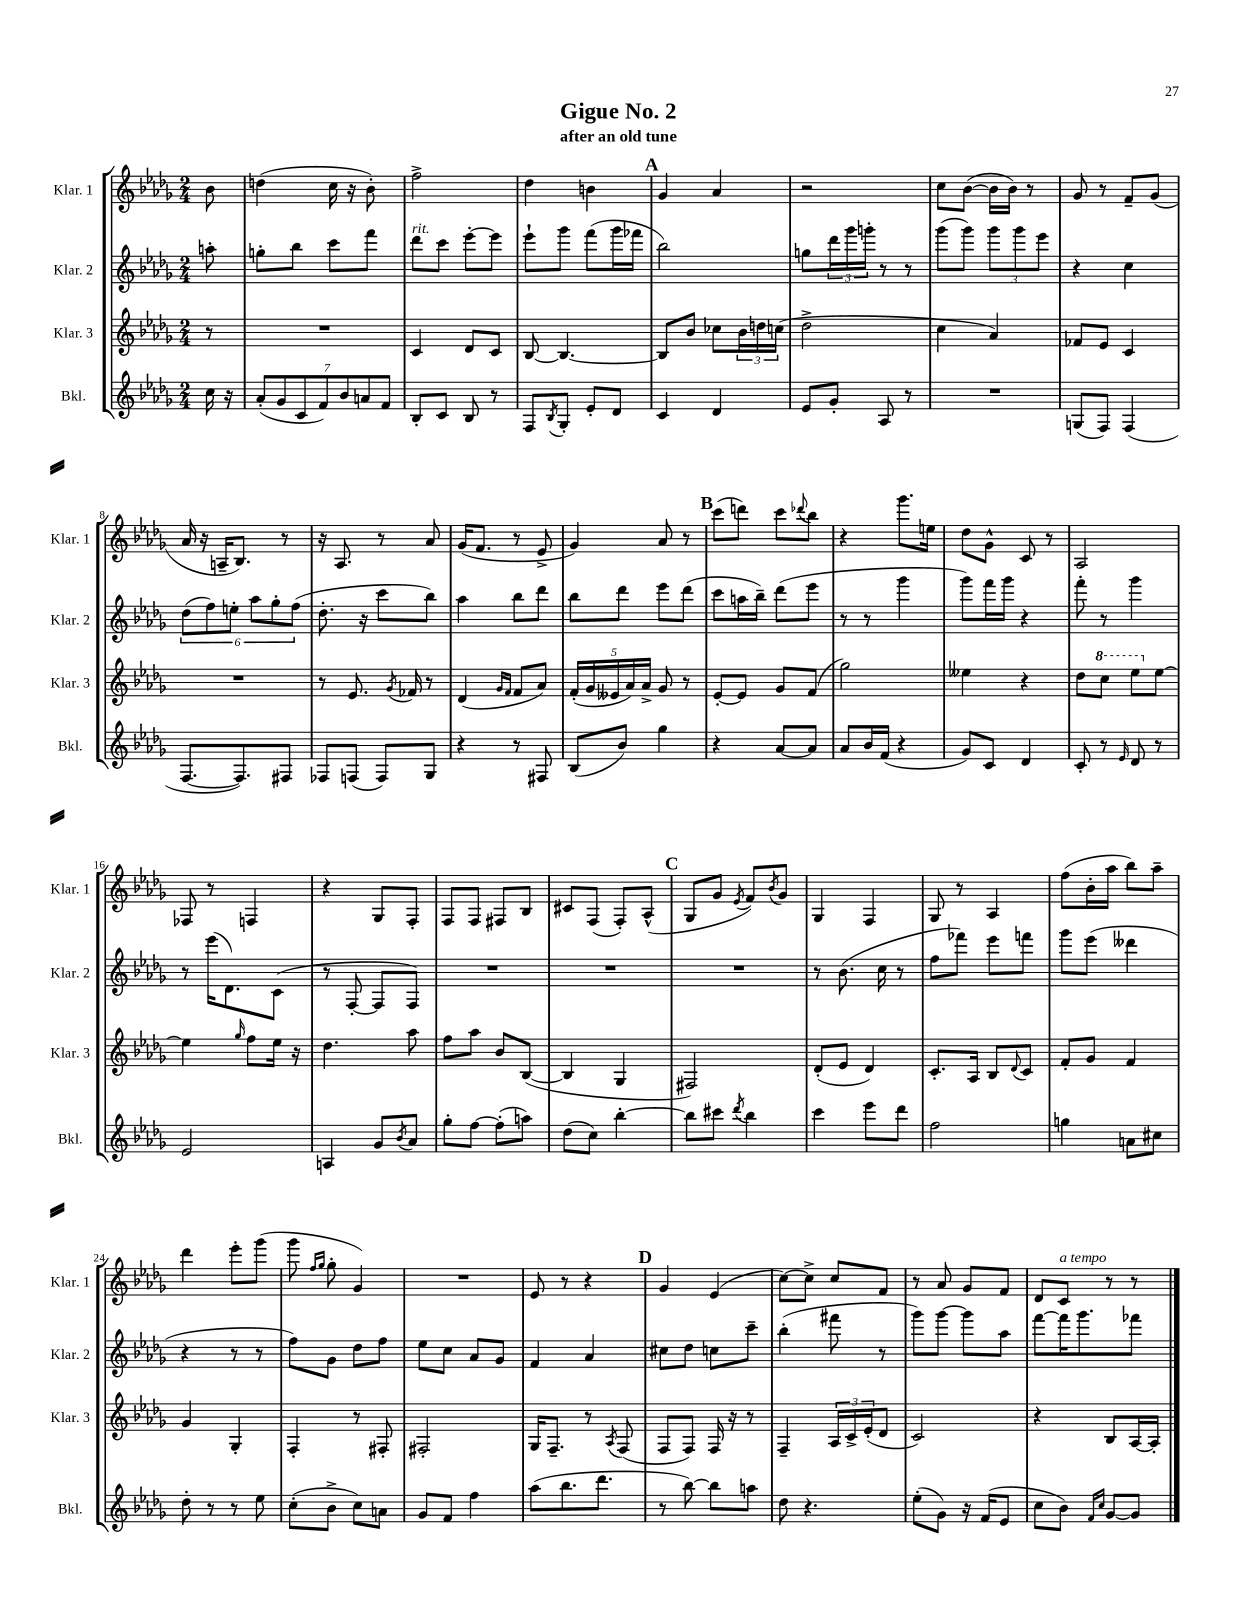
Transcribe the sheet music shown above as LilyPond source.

\header { title = "Gigue No. 2" subtitle = "after an old tune" }
<<
\new StaffGroup <<
\new Staff = "s0" \with { instrumentName = "Klar. 1" shortInstrumentName = "Klar. 1" } {
    \clef treble \key des \major \numericTimeSignature \time 2/4 \partial 8
    bes'8 |
    d''4( c''16 r16 bes'8-.) |
    f''2-> |
    des''4 b'4 |
    \mark \markup { \bold "A" } ges'4 aes'4 |
    r2 |
    c''8 bes'8~( bes'16 bes'16) r8 |
    ges'8 r8 f'8-- ges'8( |
    aes'16 r16 a16-- bes8.) r8 |
    r16 aes8. r8 aes'8 |
    ges'16( f'8. r8 ees'8-> |
    ges'4) aes'8 r8 |
    \mark \markup { \bold "B" } c'''8( d'''8) c'''8 \appoggiatura { des'''8 } bes''8 |
    r4 ges'''8. e''16 |
    des''8 ges'8-^ c'8 r8 |
    aes2 |
    fes8 r8 f4 |
    r4 ges8 f8-. |
    f8 f8 fis8 bes8 |
    cis'8 f8( f8-.) aes8-^( |
    \mark \markup { \bold "C" } ges8 ges'8 \acciaccatura { ees'8 } f'8) \acciaccatura { bes'8 } ges'8 |
    ges4 f4 |
    ges8 r8 aes4 |
    f''8( bes'16-. aes''16 bes''8) aes''8-- |
    des'''4 ees'''8-. ges'''8( |
    ges'''8 \grace { f''16 ges''16 } ges''8-. ges'4) |
    R2 |
    ees'8 r8 r4 |
    \mark \markup { \bold "D" } ges'4 ees'4( |
    c''8~) c''8-> c''8 f'8 |
    r8 aes'8 ges'8 f'8 |
    des'8 c'8^\markup { \italic "a tempo" } r8 r8 \bar "|." |
}
\new Staff = "s1" \with { instrumentName = "Klar. 2" shortInstrumentName = "Klar. 2" } {
    \clef treble \key des \major \numericTimeSignature \time 2/4 \partial 8
    a''8-. |
    g''8-. bes''8 c'''8 f'''8 |
    des'''8^\markup { \italic "rit." } c'''8 ees'''8~-. ees'''8 |
    ees'''8-! ges'''8 f'''8( ges'''16 fes'''16 |
    \mark \markup { \bold "A" } bes''2) |
    g''8 \tuplet 3/2 { des'''16 ges'''16 g'''16-. } r8 r8 |
    ges'''8( ges'''8) \tuplet 3/2 { ges'''8 ges'''8 ees'''8 } |
    r4 c''4 |
    \tuplet 6/4 { des''8( f''8) e''8-. aes''8 ges''8-. f''8( } |
    des''8.-. r16 c'''8 bes''8) |
    aes''4 bes''8 des'''8 |
    bes''8 des'''8 ees'''8 des'''8( |
    \mark \markup { \bold "B" } c'''8 a''16 bes''16--) des'''8( ees'''8 |
    r8 r8 ges'''4 |
    ges'''8) f'''16 ges'''16 r4 |
    f'''8-. r8 ges'''4 |
    r8 ees'''16( des'8.) c'8( |
    r8 f8~-. f8 f8) |
    R2 |
    R2 |
    \mark \markup { \bold "C" } R2 |
    r8 bes'8.( c''16 r8 |
    f''8 fes'''8) ees'''8 f'''8 |
    ges'''8 ees'''8( deses'''4 |
    r4 r8 r8 |
    f''8) ges'8 des''8 f''8 |
    ees''8 c''8 aes'8 ges'8 |
    f'4 aes'4 |
    \mark \markup { \bold "D" } cis''8 des''8 c''8 c'''8-- |
    bes''4-.( fis'''8 r8 |
    ges'''8) ges'''8~ ges'''8 aes''8 |
    f'''8~ f'''16 ges'''8. fes'''8 \bar "|." |
}
\new Staff = "s2" \with { instrumentName = "Klar. 3" shortInstrumentName = "Klar. 3" } {
    \clef treble \key des \major \numericTimeSignature \time 2/4 \partial 8
    r8 |
    R2 |
    c'4 des'8 c'8 |
    bes8~ bes4.~ |
    \mark \markup { \bold "A" } bes8 bes'8 ces''8 \tuplet 3/2 { bes'16 d''16 c''16( } |
    des''2-> |
    c''4 aes'4) |
    fes'8 ees'8 c'4 |
    R2 |
    r8 ees'8. \acciaccatura { ges'8 } fes'16 r8 |
    des'4( \grace { ges'16 f'16 } f'8 aes'8) |
    \tuplet 5/4 { f'16-.( ges'16 eeses'16 aes'16) aes'16-> } ges'8 r8 |
    \mark \markup { \bold "B" } ees'8~-. ees'8 ges'8 f'8( |
    ges''2) |
    eeses''4 r4 |
    des''8 \ottava #1 c'''8 ees'''8 \ottava #0 ees''8~ |
    ees''4 \grace { ges''16 } f''8 ees''16 r16 |
    des''4. aes''8 |
    f''8 aes''8 bes'8 bes8~( |
    bes4 ges4 |
    \mark \markup { \bold "C" } fis2) |
    des'8-.( ees'8 des'4) |
    c'8.-. aes16 bes8 \appoggiatura { des'8 } c'8 |
    f'8-. ges'8 f'4 |
    ges'4 ges4-. |
    f4-. r8 fis8-. |
    fis2-. |
    ges16 f8.-- r8 \acciaccatura { aes8 } f8( |
    \mark \markup { \bold "D" } f8 f8) f16 r16 r8 |
    f4-- \tuplet 3/2 { aes16 c'16-> ees'16-.( } des'8 |
    c'2) |
    r4 bes8 aes16~ aes16-. \bar "|." |
}
\new Staff = "s3" \with { instrumentName = "Bkl." shortInstrumentName = "Bkl." } {
    \clef treble \key des \major \numericTimeSignature \time 2/4 \partial 8
    c''16 r16 |
    \tuplet 7/4 { aes'8-.( ges'8 c'8 f'8) bes'8 a'8 f'8 } |
    bes8-. c'8 bes8 r8 |
    f8 \acciaccatura { bes8 } ges8-. ees'8-. des'8 |
    \mark \markup { \bold "A" } c'4 des'4 |
    ees'8 ges'8-. aes8 r8 |
    R2 |
    g8( f8) f4( |
    f8.~ f8.) fis8 |
    fes8 f8( f8) ges8 |
    r4 r8 fis8 |
    bes8( bes'8) ges''4 |
    \mark \markup { \bold "B" } r4 aes'8~ aes'8 |
    aes'8 bes'16 f'16( r4 |
    ges'8) c'8 des'4 |
    c'8-. r8 \grace { ees'16 } des'8 r8 |
    ees'2 |
    a4 ges'8 \acciaccatura { bes'8 } aes'8 |
    ges''8-. f''8~ f''8-.( a''8) |
    des''8( c''8) bes''4~-. |
    \mark \markup { \bold "C" } bes''8 cis'''8 \acciaccatura { des'''8 } bes''4 |
    c'''4 ees'''8 des'''8 |
    f''2 |
    g''4 a'8 cis''8 |
    des''8-. r8 r8 ees''8 |
    c''8-.( bes'8-> c''8) a'8 |
    ges'8 f'8 f''4 |
    aes''8( bes''8. des'''8. |
    \mark \markup { \bold "D" } r8 bes''8~) bes''8 a''8 |
    des''8 r4. |
    ees''8-.( ges'8) r16 f'16( ees'8 |
    c''8 bes'8) \grace { f'16 c''16 } ges'8~ ges'8 \bar "|." |
}
>>
>>
